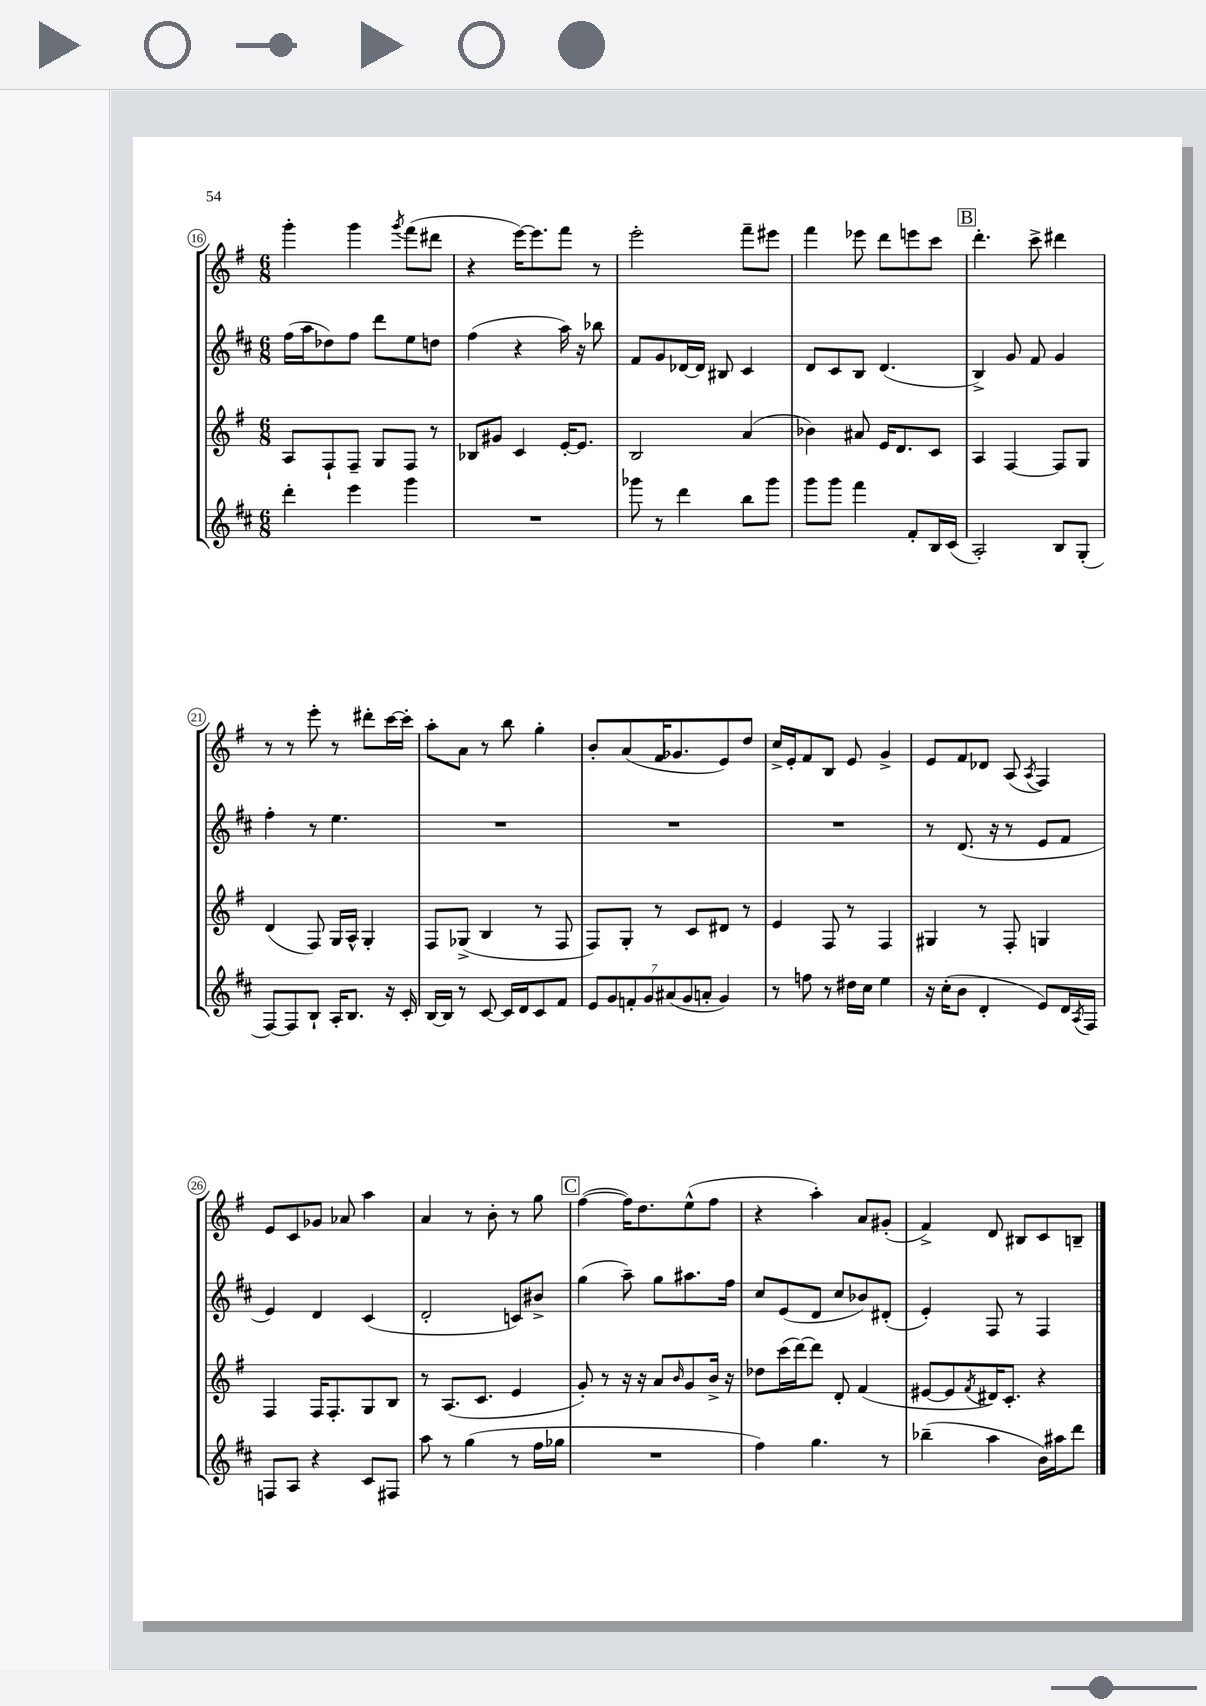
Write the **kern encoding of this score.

**kern	**kern	**kern	**kern
*staff4	*staff3	*staff2	*staff1
*clefG2	*clefG2	*clefG2	*clefG2
*k[f#c#]	*k[f#]	*k[f#c#]	*k[f#]
*M6/8	*M6/8	*M6/8	*M6/8
4ddd'\	8A/L	(16ff#\LL	4ggg'\
.	.	16aa\J	.
.	8F#`/	8dd-\)	.
4eee\	8F#~/J	8ff#\J	4ggg\
.	8G/L	8ddd\L	.
.	.	.	8qggg/
4ggg\	8F#/J	8ee\	(8fff#\L
.	8r	8dd\J	8ddd#\J
=	=	=	=
2.r	8B-/L	(4ff#\	4r
.	8g#/J	.	.
.	4c/	4r	[16eee\LK)
.	.	.	8.eee\]
.	[16e'/LK	16aa\)	8fff#\J
.	8.e/]J	16r	.
.	.	8bb-\	8r
=	=	=	=
8ggg-\	2B/	8f#/L	2eee'\
8r	.	8g/	.
4ddd\	.	[16d-/L	.
.	.	16d-/]JJ	.
.	.	8B#/	.
8bb\L	(4a/	4c#/	8fff#~\L
8ggg-\J	.	.	8eee#\J
=	=	=	=
8ggg\L	4b-\)	8d/L	4fff#\
8ggg\J	.	8c#/	.
4fff#\	8a#/	8B/J	8eee-\
.	16e/LK	(4.d/	8ddd\L
.	8.d/	.	.
8f#'/L	.	.	8eee\
16B/L	8c/J	.	8ccc\J
(16c#/JJ	.	.	.
=	=	=	=
2A'/)	4A/	4B^/)	4.ddd'\
.	[4F#/	8g/	.
.	.	8f#/	8ccc^\
8B/L	8F#/]L	4g/	4ddd#\
(8G'/J	8G/J	.	.
=	=	=	=
[8F#/L)	(4d/	4ff#'\	8r
8F#/]	.	.	8r
8B`/J	8F#/)	8r	8eee'\
16A'/LK	16G/LL	4.ee\	8r
8.B/J	16A^^/JJ	.	.
.	4G'/	.	8ddd#'\L
16r	.	.	[16ccc\L
16c#'/	.	.	16ccc'\]JJ
=	=	=	=
[16B/LL	8F#/L	2.r	8aa'\L
16B/]JJ	.	.	.
8r	(8G-^/J	.	8a\J
[8c#/	4B/	.	8r
16c#/]LL	.	.	8bb\
16d/J	.	.	.
8c#/	8r	.	4gg'\
8f#/J	8F#/	.	.
=	=	=	=
14e/L	8F#/L)	2.r	8b'/L
14g/	.	.	.
.	8G'/J	.	(8a/
14f'/	.	.	.
14g/	.	.	.
.	8r	.	16f#/K
(14a#/	.	.	.
.	.	.	8.g-/
14g/	.	.	.
.	8c/L	.	.
14a'/J	.	.	.
4g/)	8d#/J	.	8e/)
.	8r	.	8dd/J
=	=	=	=
8r	4e/	2.r	16cc^/LL
.	.	.	16e'/J
8ff\	.	.	8f#/
8r	8F#/	.	8B/J
16dd#\LL	8r	.	8e/
16cc#\JJ	.	.	.
4ee\	4F#/	.	4g^/
=	=	=	=
16r	4G#/	8r	8e/L
(16cc#'\LK	.	.	.
8b\J	.	(8.d/	8f#/
4d'/	8r	.	8d-/J
.	.	16r	.
.	8F#'/	8r	(8A/
.	.	.	8qA/
8e/L)	4G/	8e/L	4F#/)
16d/L	.	8f#/J	.
8qA/	.	.	.
16F#/JJ	.	.	.
=	=	=	=
8F/L	4F#/	4e/)	8e/L
8A/J	.	.	8c/
4r	16F#/LK	4d/	8g-/J
.	8.F#'/	.	.
.	.	.	8a-/
8c#/L	8G/	(4c#/	4aa\
8F#/J	8B/J	.	.
=	=	=	=
8aa\	8r	2d'/	4a/
8r	(8.A/L	.	.
(4gg\	.	.	8r
.	8.c/J	.	.
.	.	.	8b'\
8r	4e/	8c/L)	8r
16ff#\LL	.	8b#^/J	8gg\
16gg-\JJ	.	.	.
=	=	=	=
2.r	8g'/)	(4gg\	([4ff#\
.	8r	.	.
.	16r	8aa~\)	16ff#\]LK)
.	16r	.	8.dd\
.	8a/L	8gg\L	.
.	16qqb/	.	.
.	8g/	8.aa#\	(8ee^^\
.	16b^/Jk	.	8ff#\J
.	16r	16ff#\Jk	.
=	=	=	=
4ff#\)	8dd-\L	8cc#/L	4r
.	(16ccc\L	(8e/	.
.	[16ddd\J)	.	.
4.gg\	8ddd\]J	8d/J	4aa'\)
.	8d'/	8cc#/L	.
.	(4f#/	8b-/)	8a/L
8r	.	(8d#'/J	(8g#'/J
=	=	=	=
(4bb-~\	[8e#/L	4e'/)	4f#^/)
.	8e#/]	.	.
.	8qf#/	.	.
4aa\	16d#/K)	8F#/	8d/
.	8.c'/J	.	.
.	.	8r	8B#/L
16b\LL)	4r	4F#/	8c/
16aa#\J	.	.	.
8ddd\J	.	.	8B~/J
==	==	==	==
*-	*-	*-	*-
